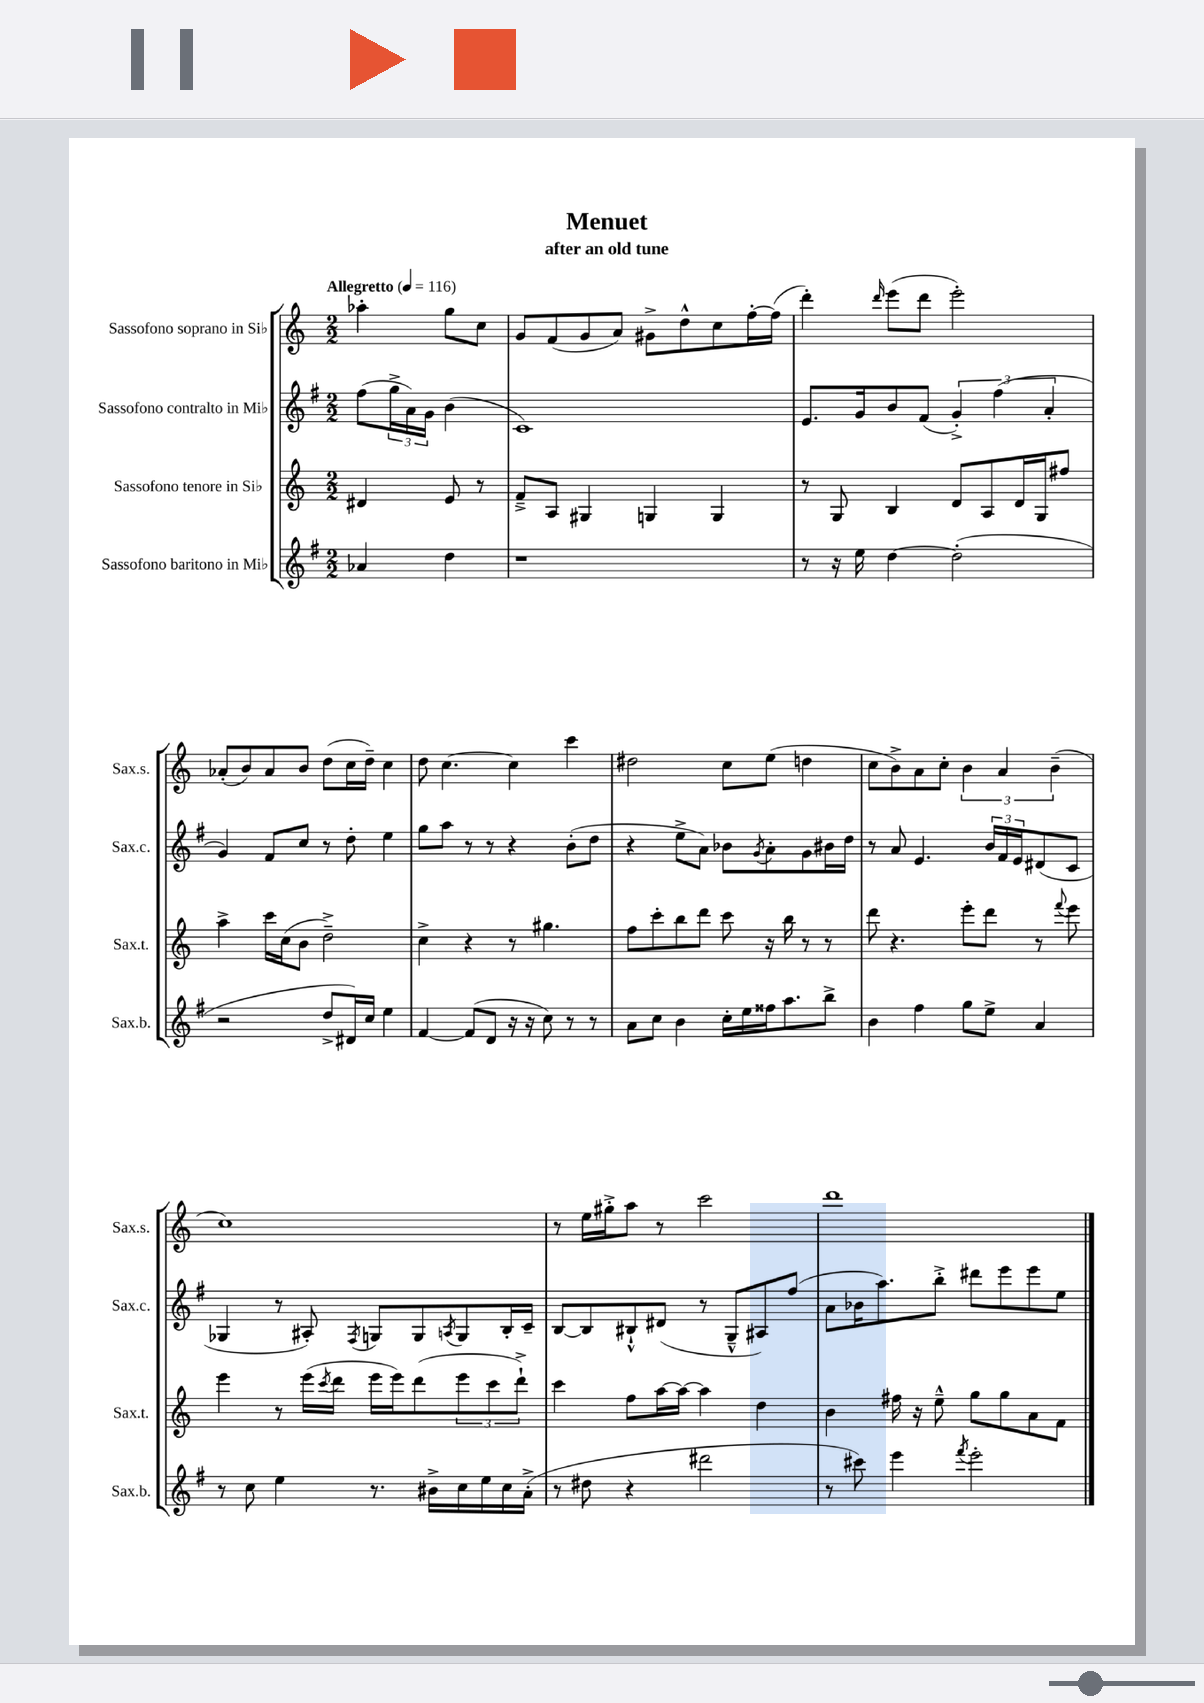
\header { title = "Menuet" subtitle = "after an old tune" }
<<
\new StaffGroup <<
\new Staff = "s0" \with { instrumentName = "Sassofono soprano in Sib" shortInstrumentName = "Sax.s." } {
    \clef treble \key c \major \numericTimeSignature \time 2/2 \partial 2 \tempo "Allegretto" 4 = 116
    aes''4-. g''8 c''8 |
    g'8 f'8( g'8 a'8) gis'8-> d''8-^ c''8 f''16~-. f''16( |
    d'''4-.) \grace { d'''16 } e'''8( d'''8 e'''2-.) |
    aes'8-.( b'8) aes'8 b'8 d''8( c''16 d''16--) c''4 |
    d''8 c''4.~ c''4 c'''4 |
    dis''2 c''8 e''8( d''4 |
    c''8 b'8->) a'8 c''8-. \tuplet 3/2 { b'4 a'4 b'4--( } |
    c''1) |
    r8 e''16 gis''16-.-> a''8 r8 c'''2 |
    d'''1 \bar "|." |
}
\new Staff = "s1" \with { instrumentName = "Sassofono contralto in Mib" shortInstrumentName = "Sax.c." } {
    \clef treble \key g \major \numericTimeSignature \time 2/2 \partial 2
    fis''8( \tuplet 3/2 { g''16-> a'16) g'16 } b'4( |
    c'1) |
    e'8. g'16 b'8 fis'8( \tuplet 3/2 { g'4-.->) fis''4( a'4-. } |
    g'4) fis'8 c''8 r8 d''8-. e''4 |
    g''8 a''8 r8 r8 r4 b'8-.( d''8 |
    r4 e''8-> a'8) bes'8 \acciaccatura { g'8 } a'8-. g'8 bis'16 d''16 |
    r8 a'8 e'4. \tuplet 3/2 { b'16 fis'16 e'16 } dis'8( c'8 |
    ges4 r8 ais8-.) \acciaccatura { fis8 } g8 g8 \acciaccatura { a8 } g8 b16-. c'16-- |
    b8~ b8 bis8-!-^ dis'8( r8 g8---^ ais8) fis''8( |
    a'8 bes'16 a''8.) b''8-.-> dis'''8 e'''8 e'''8 e''8 \bar "|." |
}
\new Staff = "s2" \with { instrumentName = "Sassofono tenore in Sib" shortInstrumentName = "Sax.t." } {
    \clef treble \key c \major \numericTimeSignature \time 2/2 \partial 2
    dis'4 e'8 r8 |
    f'8---> a8 gis4 g4 g4 |
    r8 g8 b4 d'8 a8 d'16 g16 fis''8 |
    a''4-> c'''16 c''16( b'8 d''2--->) |
    c''4-> r4 r8 gis''4. |
    f''8 c'''8-. b''8 d'''8 c'''8 r16 b''16 r8 r8 |
    d'''8 r4. e'''8-. d'''8 r8 \appoggiatura { f'''8 } e'''8 |
    e'''4 r8 e'''16( \acciaccatura { c'''8 } d'''16 e'''16 e'''16) d'''8( \tuplet 3/2 { e'''8 c'''8 d'''8-!->) } |
    c'''4 f''8 a''16~ a''16~ a''4 d''4 |
    b'4 fis''16 r16 e''8---^ g''8 g''8 a'8 f'8 \bar "|." |
}
\new Staff = "s3" \with { instrumentName = "Sassofono baritono in Mib" shortInstrumentName = "Sax.b." } {
    \clef treble \key g \major \numericTimeSignature \time 2/2 \partial 2
    aes'4 d''4 |
    r1 |
    r8 r16 e''16 d''4~ d''2-.( |
    r2 d''8-> dis'16) c''16 e''4 |
    fis'4~ fis'8( d'8 r16 r16 c''8) r8 r8 |
    a'8 c''8 b'4 c''16-. e''16 fisis''16 a''8. b''8-> |
    b'4 fis''4 g''8 e''8-> a'4 |
    r8 c''8 e''4 r8. bis'16-> c''16 e''16 c''16 a'16-.->( |
    r8 dis''8 r4 dis'''2 |
    r8 cis'''8) e'''4 \acciaccatura { fis'''8 } e'''2-. \bar "|." |
}
>>
>>
\layout { \context { \Score \remove "Bar_number_engraver" } }
